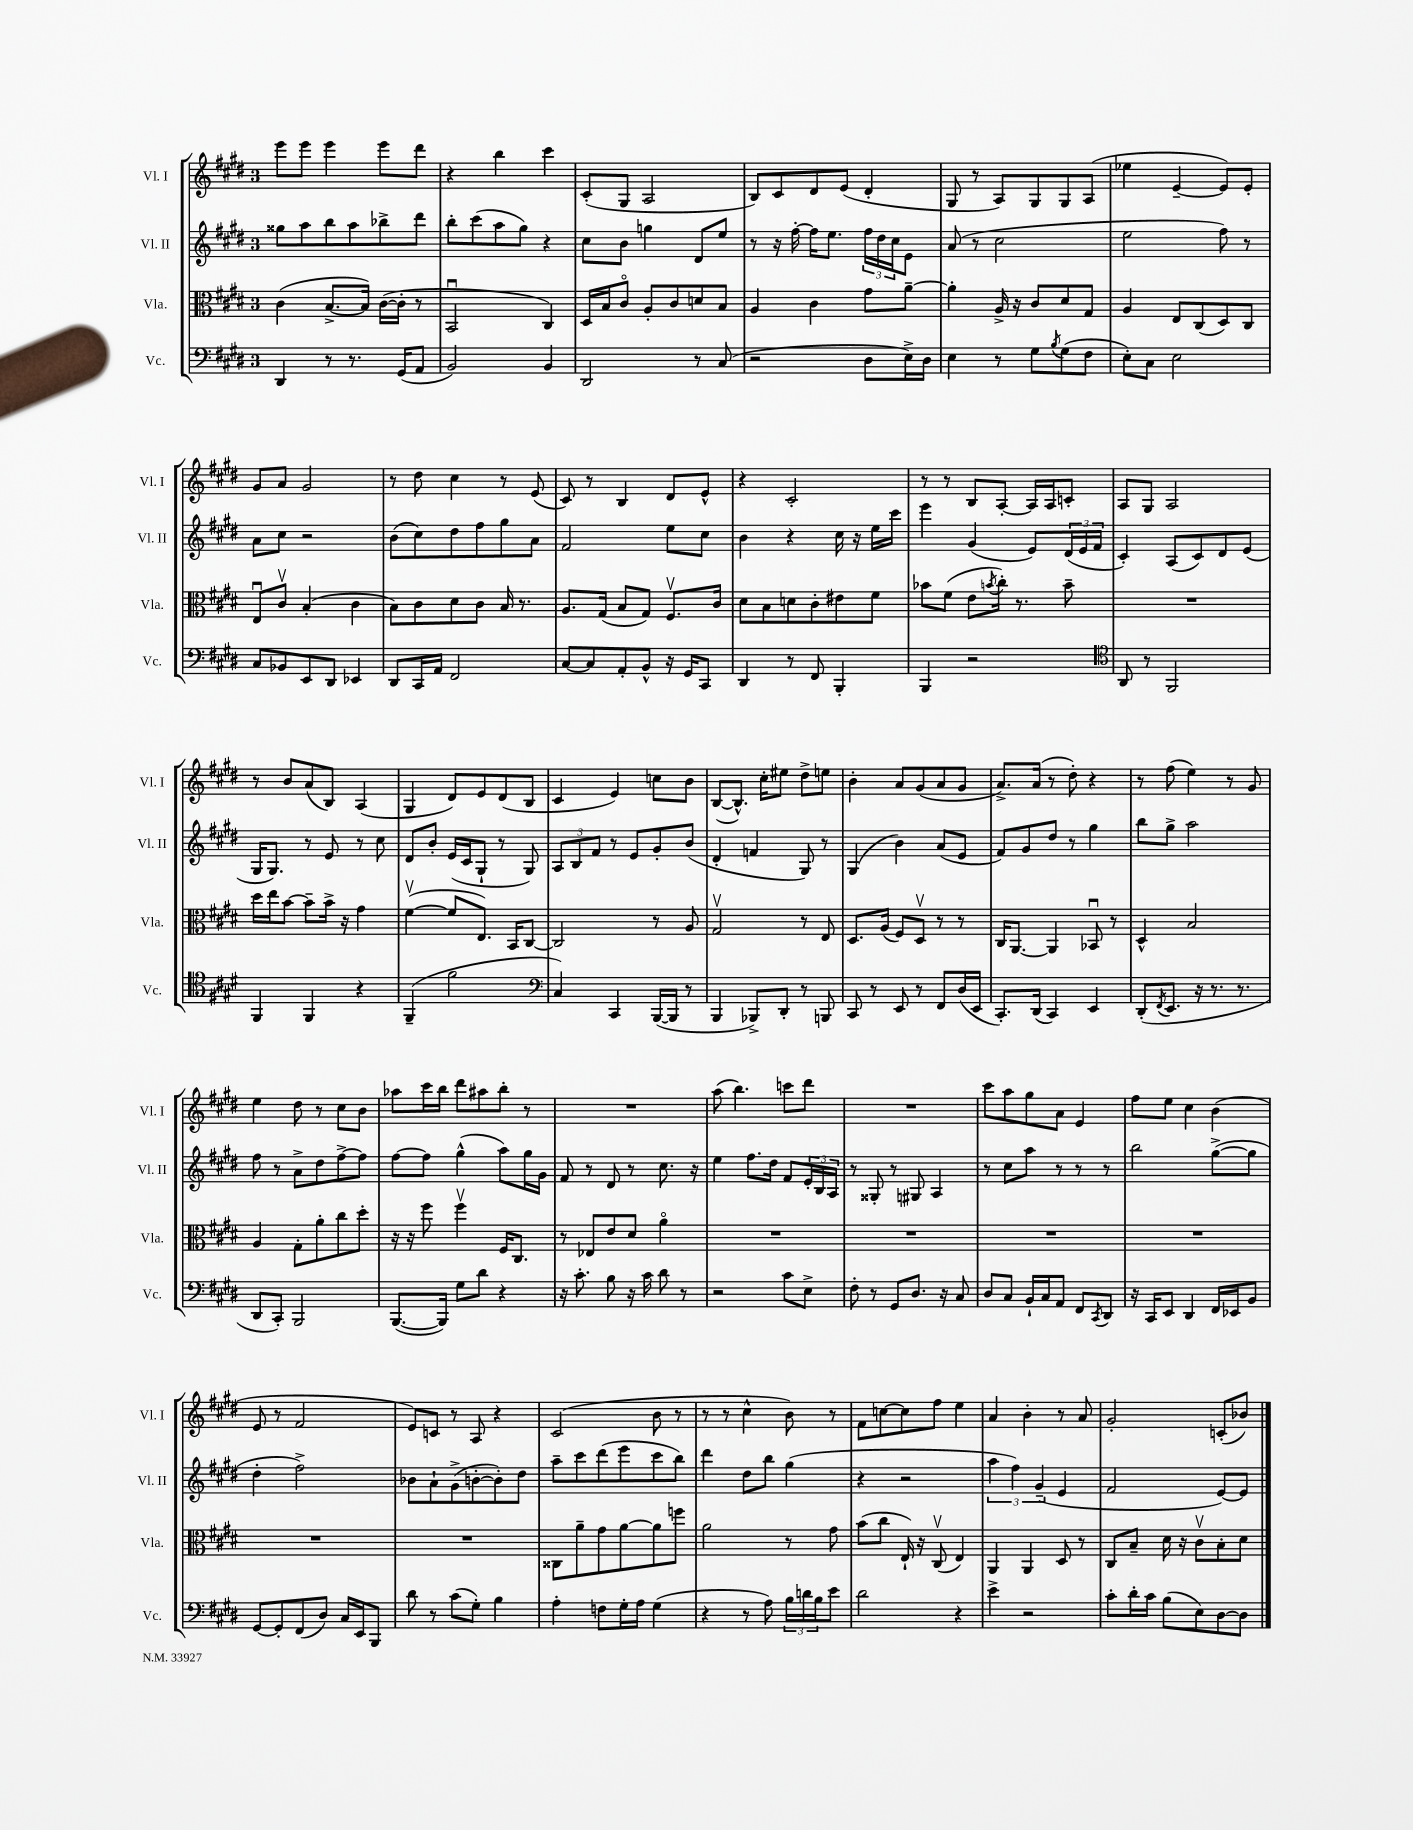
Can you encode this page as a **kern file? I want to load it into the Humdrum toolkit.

**kern	**kern	**kern	**kern
*part4	*part3	*part2	*part1
*staff4	*staff3	*staff2	*staff1
*I"Vc.	*I"Vla.	*I"Vl. II	*I"Vl. I
*I'Vc.	*I'Vla.	*I'Vl. II	*I'Vl. I
*clefF4	*clefC3	*clefG2	*clefG2
*k[f#c#g#d#]	*k[f#c#g#d#]	*k[f#c#g#d#]	*k[f#c#g#d#]
*M3/4	*M3/4	*M3/4	*M3/4
=142	=142	=142	=142
4DD#/	(4c#\	8gg##X\L	8eee\L
.	.	8aa\	8eee\J
8r	[8.B^/L	8bb\	4eee\
8.r	.	8aa\	.
.	16B/Jk])	.	.
.	([16c#\LL	8bb-X^\	8eee\L
(16GG#/KL	16c#'\JJ]	.	.
8AA/J	8r	8ddd#\J	8ddd#\J
=143	=143	=143	=143
2BB/)	2BBu/	8bb'\L	4r
.	.	(8ccc#\	.
.	.	8aa\	4bb\
.	.	8gg#\J)	.
4BB/	4C#/)	4r	4ccc#\
=144	=144	=144	=144
2DD#/	16D#/LL	8cc#\L	(8c#'/L
.	16B/J	.	.
.	8c#/J	8b\J	8G#/J
.	8A'/L	4ggn\	2A/
.	8c#/	.	.
8r	8dn/	8d#/L	.
(8C#/	8B/J	8ee/J	.
=145	=145	=145	=145
2r	4A/	8r	8B/L)
.	.	16r	8c#/
.	.	[16ff#'\	.
.	4c#\	16ff#\KL]	8d#/
.	.	8.ee\J	.
.	.	.	(8e/J
8D#\L	8g#\L	24ff#\LL	4d#'/
.	.	24dd#\	.
.	.	24cc#\J	.
16E^\L)	[8a~\J	8e\J	.
16D#\JJ	.	.	.
=146	=146	=146	=146
4E\	4a'\]	(8a/	8G#/
.	.	8r	8r
8r	16A^/	2cc#\	8A/L)
.	16r	.	.
8G#\L	8c#/L	.	8G#/
8qB/	.	.	.
(8G#\	8d#/	.	8G#/
8F#\J	8G#/J	.	(8A/J
=147	=147	=147	=147
8E'\L)	4A/	2ee\	4ee-X\
8C#\J	.	.	.
2E\	8E/L	.	[4e~/
.	(8C#/	.	.
.	8D#/)	8ff#\)	8e/L])
.	8C#/J	8r	8e'/J
!!LO:LB:g=z
=148	=148	=148	=148
8C#/L	8Eu/L	8a\L	8g#/L
8BB-X/	8c#v/J	8cc#\J	8a/J
8EE/	(4B'/	2r	2g#/
8DD#/J	.	.	.
4EE-X/	4c#\	.	.
=149	=149	=149	=149
8DD#/L	8B\L)	(8b\L	8r
16CC#/L	8c#\	8cc#\)	8dd#\
16AA/JJ	.	.	.
2FF#/	8d#\	8dd#\	4cc#\
.	8c#\J	8ff#\	.
.	16B/	8gg#\	8r
.	8.r	.	.
.	.	8a\J	(8e/
=150	=150	=150	=150
[8C#/L	8.A/L	2f#/	8c#/)
8C#/]	.	.	8r
.	(16G#/Jk	.	.
8AA'/	8B/L	.	4B/
8BB^^/J	8G#/J)	.	.
16r	8.F#v/L	8ee\L	8d#/L
16GG#/KL	.	.	.
8CC#/J	.	8cc#\J	8e^^/J
.	16c#/Jk	.	.
=151	=151	=151	=151
4DD#/	8d#\L	4b\	4r
.	8B\	.	.
8r	8dn\	4r	2c#'/
8FF#/	8c#'\	.	.
4BBB'/	8e#X\	16cc#\	.
.	.	16r	.
.	8f#\J	16ee\LL	.
.	.	16ccc#\JJ	.
=152	=152	=152	=152
4BBB/	8b-X\L	4eee\	8r
.	(8f#\J	.	8r
2r	8e\L	(4g#/	8B/L
.	8qbn/	.	.
.	16cc#'\Jk)	.	[8A'/J
.	8.r	.	.
.	.	8e/L)	16A/LL]
.	.	.	16A/J
.	8b~\	(24d#/L	8cn'/J
.	.	24e/	.
.	.	24f#/JJ	.
=153	=153	=153	=153
*clefC4	*	*	*
8AA/	2.r	4c#'/)	8A/L
8r	.	.	8G#/J
2FF#/	.	(8A/L	2A/
.	.	8c#/)	.
.	.	8d#/	.
.	.	(8e/J	.
!!LO:LB:g=z
=154	=154	=154	=154
4FF#/	16dd#\LL	16G#/KL	8r
.	16ee\J	8.G#/J)	.
.	[8b\J	.	8b/L
4FF#/	8b~\L]	8r	(8a/
.	16b^\Jk	8e/	8B/J)
.	16r	.	.
4r	4g#\	8r	(4A/
.	.	8cc#\	.
=155	=155	=155	=155
(4FF#~/	([4f#v\	8d#/L	4G#/
.	.	8b'/J	.
2f#\	8f#/L]	(16e/LL	8d#/L)
.	.	16c#/J	.
.	8.E/J)	8G#`/J	8e/
.	.	8r	(8d#/
.	16BB/KL	.	.
.	[8C#/J	8G#/)	8B/J
=156	=156	=156	=156
*clefF4	*	*	*
4C#/)	2C#/]	12A/L	4c#/
.	.	12B/	.
.	.	12f#/J	.
4CC#/	.	8r	4e/)
.	.	8e/L	.
([16BBB/LL	8r	8g#'/	8ccn\L
16BBB/JJ]	.	.	.
8r	8A/	(8b/J	8b\J
=157	=157	=157	=157
4BBB/	2G#v/	4d#'/	([8B/L
.	.	.	8.B^^/J])
8BBB-X^/L)	.	4fn/	.
.	.	.	16cc#'\KL
8DD#'/J	.	.	8ee#X\J
8r	8r	8G#/)	8dd#^\L
8BBBn/	8E/	8r	8een\J
=158	=158	=158	=158
8CC#/	8.D#/L	(4G#/	4b'\
8r	.	.	.
.	(16A/Jk	.	.
8EE/	8F#/L)	4b\)	8a/L
8r	8D#v/J	.	(8g#/
8FF#/L	8r	(8a/L	8a/
(16D#/L	8r	8e/J	8g#/J
16EE/JJ	.	.	.
=159	=159	=159	=159
8.CC#'/L)	16C#/KL	8f#/L)	8.a^/L)
.	[8.AA/J	.	.
.	.	8g#/	.
(16DD#/Jk	.	.	(16a/Jk
4CC#/)	4AA/]	8dd#/J	8r
.	.	8r	8dd#'\)
4EE/	8BB-Xu/	4gg#\	4r
.	8r	.	.
=160	=160	=160	=160
(8DD#'/L	4D#^^/	8bb\L	8r
8qFF#/	.	.	.
8.EE/J	.	8gg#^\J	(8ff#\
.	2B/	2aa\	4ee\)
16r	.	.	.
8.r	.	.	.
.	.	.	8r
8.r	.	.	.
.	.	.	8g#/
!!LO:LB:g=z
=161	=161	=161	=161
8DD#/L	4A/	8ff#\	4ee\
8CC#'/J)	.	8r	.
2BBB/	8G#'\L	8a^\L	8dd#\
.	8a'\	8dd#\	8r
.	8cc#\	[8ff#^\	8cc#\L
.	8dd#'\J	8ff#\J]	8b\J
=162	=162	=162	=162
([8.BBB/L	16r	[8ff#\L	8aa-X\L
.	16r	.	.
.	8ff#\	8ff#\J]	16ccc#\L
16BBB/Jk])	.	.	16bb\JJ
8G#\L	4ff#v\	(4gg#^^\	8ddd#\L
8d#\J	.	.	8aa#X\
4r	16F#/KL	8aa\L)	8bb'\J
.	8.C#/J	.	.
.	.	16gg#\L	8r
.	.	16g#\JJ	.
=163	=163	=163	=163
16r	8r	8f#/	2.r
8.c#'\	.	.	.
.	8E-X/L	8r	.
8B\	8e/	8d#/	.
16r	8d#/J	8r	.
16c#\	.	.	.
8d#\	4a\	8.cc#\	.
8r	.	.	.
.	.	16r	.
=164	=164	=164	=164
2r	2.r	4ee\	(8aa\
.	.	.	4.bb\)
.	.	8.ff#\L	.
.	.	16dd#\Jk	.
8c#\L	.	8f#/L	8cccn\L
8E^\J	.	24e'/L	8ddd#\J
.	.	24B/	.
.	.	24A/JJ	.
=165	=165	=165	=165
8F#'\	2.r	8r	2.r
8r	.	8G##X'/	.
8GG#/L	.	8r	.
8.D#/J	.	8G#X/	.
.	.	4A/	.
16r	.	.	.
8C#/	.	.	.
=166	=166	=166	=166
8D#/L	2.r	8r	8ccc#\L
8C#/J	.	8cc#\L	8aa\
16BB`/LL	.	8aa\J	8gg#\
16C#/J	.	.	.
8AA/J	.	8r	8a\J
8FF#/L	.	8r	4e/
8qCC#/	.	.	.
8DD#/J	.	8r	.
=167	=167	=167	=167
16r	2.r	2bb\	8ff#\L
16CC#/KL	.	.	.
8EE/J	.	.	8ee\J
4DD#/	.	.	4cc#\
16FF#/LL	.	([8gg#^\L	(4b\
16EE-X/J	.	.	.
8BB/J	.	8gg#\J]	.
!!LO:LB:g=z
=168	=168	=168	=168
[8GG#/L	2.r	4dd#'\	8e/
8GG#'/]	.	.	8r
(8FF#/	.	2ff#^\)	2f#/
8D#/J)	.	.	.
16C#/LL	.	.	.
16EE/J	.	.	.
8BBB/J	.	.	.
=169	=169	=169	=169
8d#\	2.r	8b-X\L	8e/L)
8r	.	8a`\	8cn/J
(8c#\L	.	(8g#^\	8r
8G#'\J)	.	[8bn'\	8A/
4B\	.	8b'\])	4r
.	.	8dd#\J	.
=170	=170	=170	=170
4A'\	8C##X\L	8aa~\L	(2c#/
.	8a~\	8ccc#\	.
8Fn\L	8g#\	(8ddd#\	.
16G#'\L	[8a\	8eee\	.
16A\JJ	.	.	.
(4G#\	8a\]	8ccc#\	8b\
.	8ffn\J	8bb\J)	8r
=171	=171	=171	=171
4r	2a\	4ddd#\	8r
.	.	.	8r
8r	.	8dd#\L	4cc#^^\
8A\)	.	8bb\J	.
24B\LL	8r	(4gg#\	8b\)
24dn\	.	.	.
24B\J	.	.	.
8e\J	8g#\	.	8r
=172	=172	=172	=172
2d#\	(8b\L	4r	8f#\L
.	8cc#\J	.	[8ccn\
.	16E`/)	2r	8cc\]
.	16r	.	.
.	(8C#v/	.	8ff#\J
4r	4E/)	.	4ee\
=173	=173	=173	=173
4e^\	4AA/	6aa\	4a/
.	.	6ff#\)	.
2r	4AA/	.	4b'\
.	.	(6g#~/	.
.	8D#/	4e/	8r
.	8r	.	8a/
=174	=174	=174	=174
8c#'\L	8C#/L	2f#/	2g#'/
16d#'\L	8B~/J	.	.
16c#\JJ	.	.	.
(8B\L	16d#\	.	.
.	16r	.	.
8E\)	8c#v\L	.	.
[8D#\	8B'\	[8e/L)	(8cn'/L
8D#\J]	8d#\J	8e/J]	8b-X/J)
==	==	==	==
*-	*-	*-	*-
